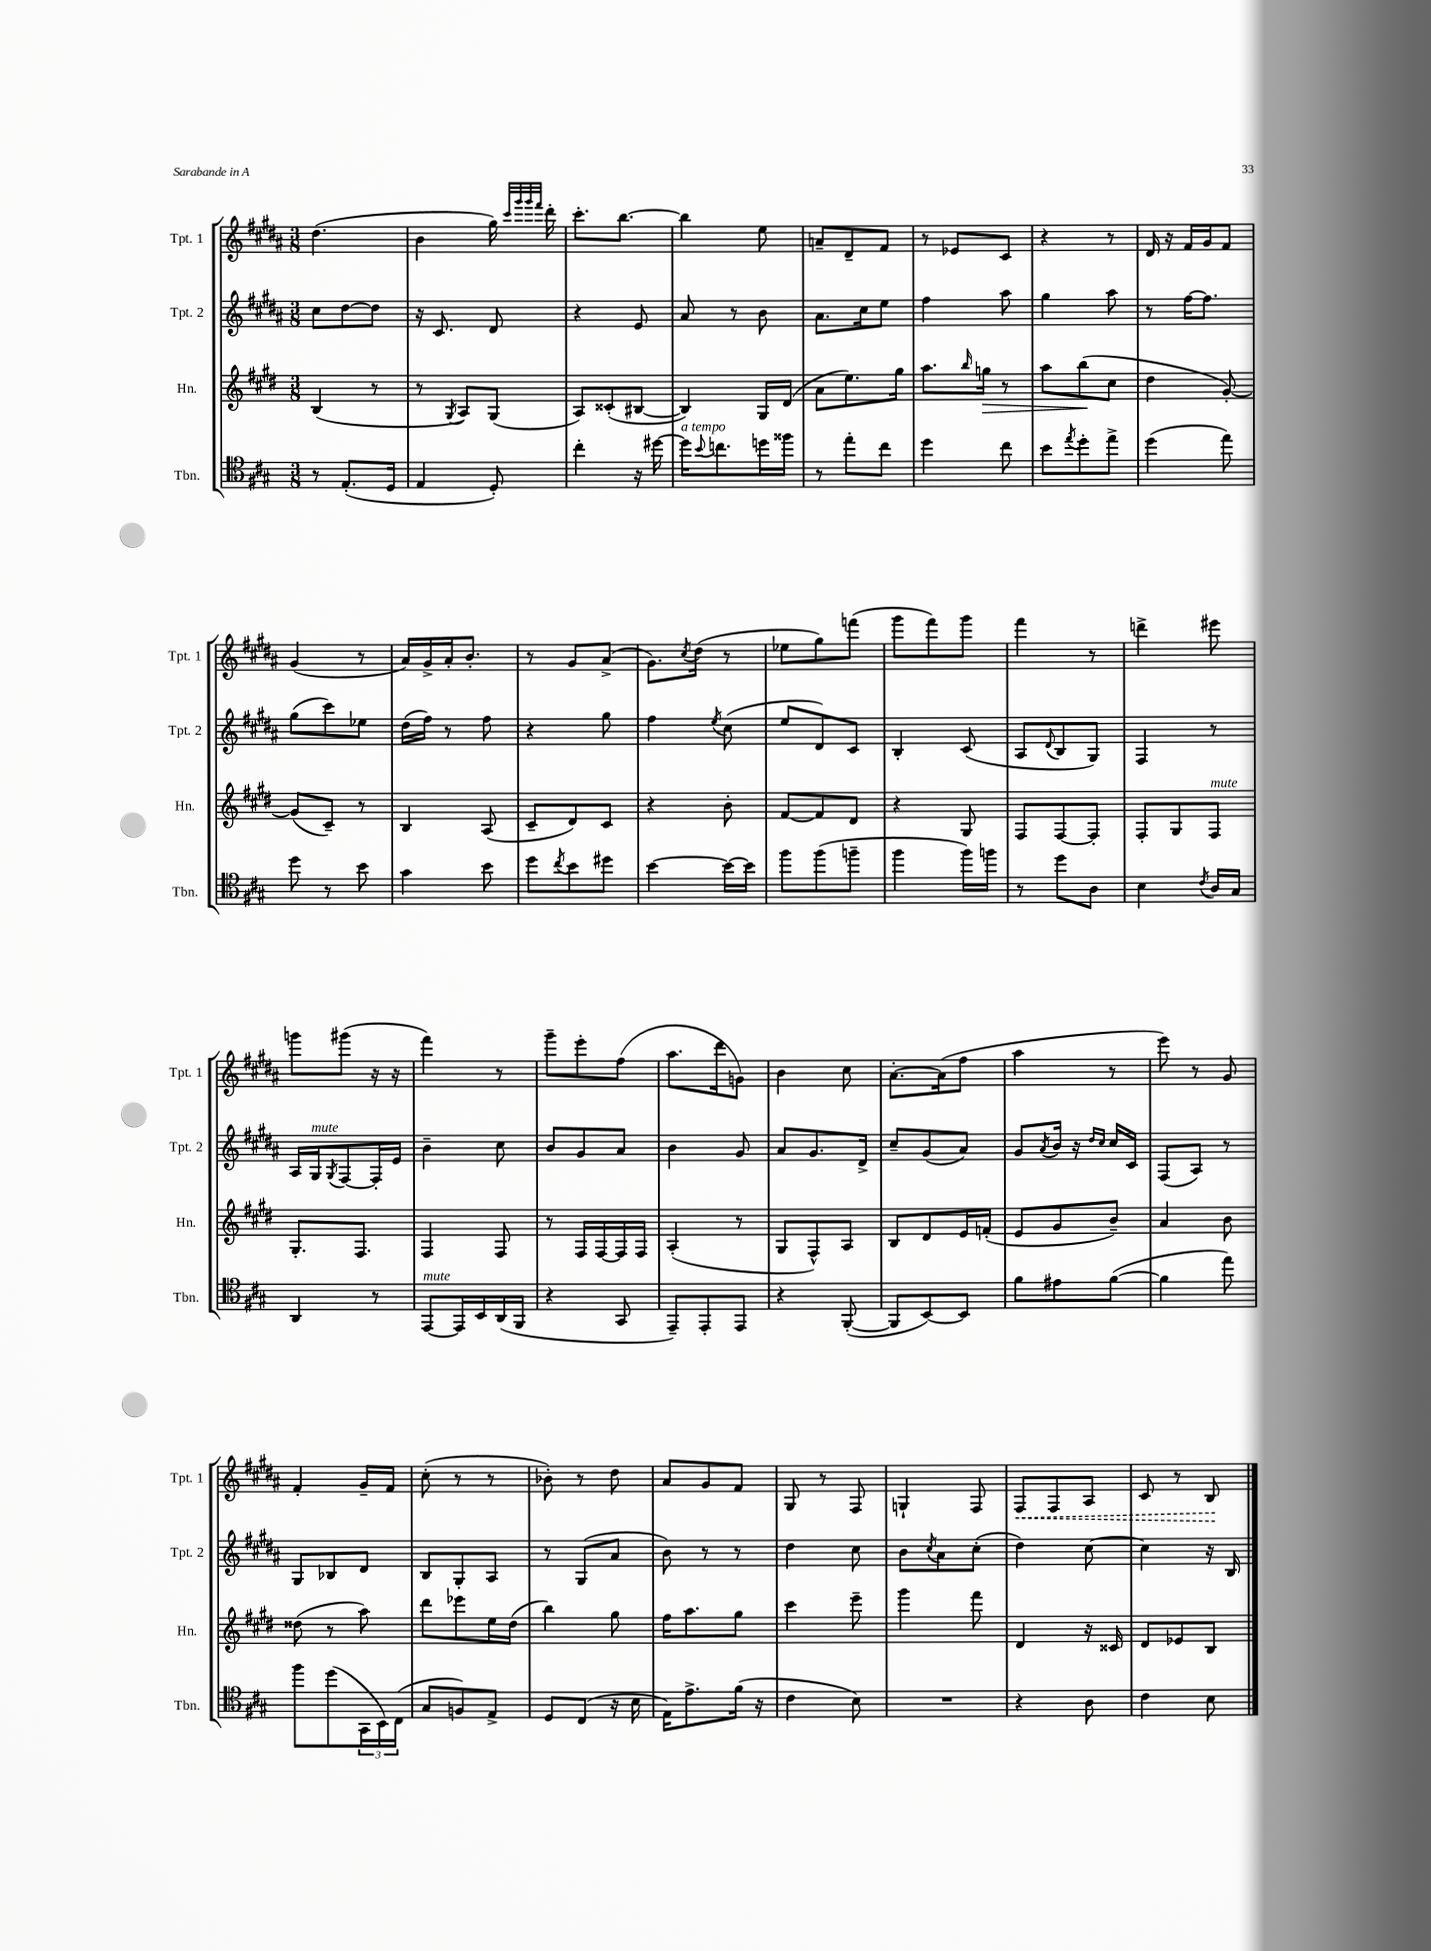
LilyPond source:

<<
\new StaffGroup <<
\new Staff = "s0" \with { instrumentName = "Tpt. 1" shortInstrumentName = "Tpt. 1" } {
    \clef treble \key b \major \numericTimeSignature \time 3/8
    dis''4.( |
    b'4 gis''16) \grace { cis'''32 gis'''32 gis'''32 fis'''32 } dis'''16-. |
    cis'''8.-. b''8.~ |
    b''4 e''8 |
    a'8-- dis'8-- fis'8 |
    r8 ees'8 cis'8 |
    r4 r8 |
    dis'16 r16 fis'16 gis'16 fis'8 |
    gis'4( r8 |
    ais'16) gis'16-> ais'16-. b'8.-. |
    r8 gis'8 ais'8->( |
    gis'8.) \acciaccatura { cis''8 } dis''16( r8 |
    ees''8 gis''8) f'''8( |
    gis'''8 fis'''8) gis'''8 |
    fis'''4 r8 |
    d'''4-> eis'''8 |
    g'''8 gis'''8( r16 r16 |
    fis'''4) r8 |
    gis'''8-- e'''8-. fis''8( |
    ais''8. dis'''16 g'8) |
    b'4 cis''8 |
    ais'8.~-. ais'16( fis''8 |
    ais''4 r8 |
    e'''8) r8 gis'8 |
    fis'4-. gis'16-- fis'16 |
    cis''8-.( r8 r8 |
    bes'8-.) r8 dis''8 |
    ais'8 gis'8 fis'8 |
    gis8 r8 fis8 |
    g4-! fis8 |
    \once \override Hairpin.style = #'dashed-line fis8\< fis8 ais8 |
    cis'8 r8 b8\! \bar "|." |
}
\new Staff = "s1" \with { instrumentName = "Tpt. 2" shortInstrumentName = "Tpt. 2" } {
    \clef treble \key b \major \numericTimeSignature \time 3/8
    cis''8 dis''8~ dis''8 |
    r16 cis'8. dis'8 |
    r4 e'8 |
    ais'8 r8 b'8 |
    ais'8. cis''16 e''8 |
    fis''4 ais''8 |
    gis''4 ais''8 |
    r8 fis''16~ fis''8. |
    gis''8( cis'''8) ees''8 |
    dis''16( fis''16) r8 fis''8 |
    r4 gis''8 |
    fis''4 \acciaccatura { e''8 } cis''8( |
    e''8 dis'8) cis'8 |
    b4-. cis'8( |
    ais8 \appoggiatura { dis'8 } b8 gis8) |
    fis4 r8 |
    ais16 gis16^\markup { \italic "mute" } \acciaccatura { gis8 } fis8~ fis16-. e'16 |
    b'4-- cis''8 |
    b'8 gis'8 ais'8 |
    b'4 gis'8 |
    ais'8 gis'8. dis'16-> |
    cis''8-- gis'8( ais'8) |
    gis'8 \acciaccatura { ais'8 } b'16 r16 \grace { dis''16 cis''16 } cis''16 cis'16 |
    fis8( ais8) r8 |
    gis8 bes8 dis'8 |
    b8 gis8-. ais8 |
    r8 gis8( ais'8 |
    b'8) r8 r8 |
    dis''4 cis''8 |
    b'8 \acciaccatura { cis''8 } ais'8 cis''8-.( |
    dis''4) cis''8~ |
    cis''4 r16 b16 \bar "|." |
}
\new Staff = "s2" \with { instrumentName = "Hn." shortInstrumentName = "Hn." } {
    \clef treble \key e \major \numericTimeSignature \time 3/8
    b4( r8 |
    r8 \acciaccatura { gis8 } a8) gis8( |
    a8) cisis'8-.( bis8~ |
    bis4) gis16 dis'16( |
    a'8 e''8.) gis''16 |
    a''8. \grace { b''16 } g''16\> r8 |
    a''8 b''8\!( cis''8 |
    dis''4 gis'8~-.) |
    gis'8( cis'8--) r8 |
    b4 a8( |
    cis'8-- dis'8) cis'8 |
    r4 b'8-. |
    fis'8~ fis'8 dis'8 |
    r4 gis8 |
    fis8 fis8~ fis8-. |
    fis8-. gis8 fis8^\markup { \italic "mute" } |
    gis8.-. fis8. |
    fis4 fis8 |
    r8 fis16 fis16~ fis16 fis16 |
    a4-.( r8 |
    gis8 fis8-^) a8 |
    b8 dis'8 e'16 f'16-.( |
    e'8 gis'8 b'8--) |
    a'4 b'8 |
    disis''8( r8 a''8) |
    dis'''8 ees'''8 e''16 dis''16( |
    b''4) gis''8 |
    fis''16 a''8. gis''8 |
    cis'''4 e'''8-- |
    gis'''4 fis'''8 |
    dis'4 r16 cisis'16 |
    dis'8 ees'8 b8 \bar "|." |
}
\new Staff = "s3" \with { instrumentName = "Tbn." shortInstrumentName = "Tbn." } {
    \clef tenor \key a \major \numericTimeSignature \time 3/8
    r8 e8.-.( d16 |
    e4 d8-.) |
    cis''4-. r16 dis''16~ |
    dis''16^\markup { \italic "a tempo" } \appoggiatura { b'8 } c''8. d''16 fisis''16 |
    r8 e''8-. cis''8 |
    d''4 cis''8 |
    b'8 \acciaccatura { e''8 } d''8-. e''8-> |
    d''4( e''8) |
    d''8 r8 b'8 |
    gis'4 b'8 |
    d''8 \acciaccatura { cis''8 } b'8 dis''8 |
    b'4~ b'16~ b'16 |
    fis''8 fis''8( f''8-- |
    fis''4 fis''16) f''16 |
    r8 d''8 a8 |
    b4 \acciaccatura { cis'8 } a16 gis16 |
    a,4 r8 |
    e,8~^\markup { \italic "mute" } e,16 b,16 a,16( fis,16 |
    r4 gis,8 |
    e,8--) e,8-. e,8 |
    r4 fis,8~-.( |
    fis,8 b,8~) b,8 |
    fis'8 eis'8 fis'8~( |
    fis'4 e''8) |
    fis''8 d''8( \tuplet 3/2 { gis,16 b,16) cis16( } |
    gis8 f8) e8-> |
    d8 cis8( r16 b16 |
    e16) e'8.-> fis'16( r16 |
    cis'4 b8) |
    R4. |
    r4 a8 |
    cis'4 b8 \bar "|." |
}
>>
>>
\layout { \context { \Score \remove "Bar_number_engraver" } }
